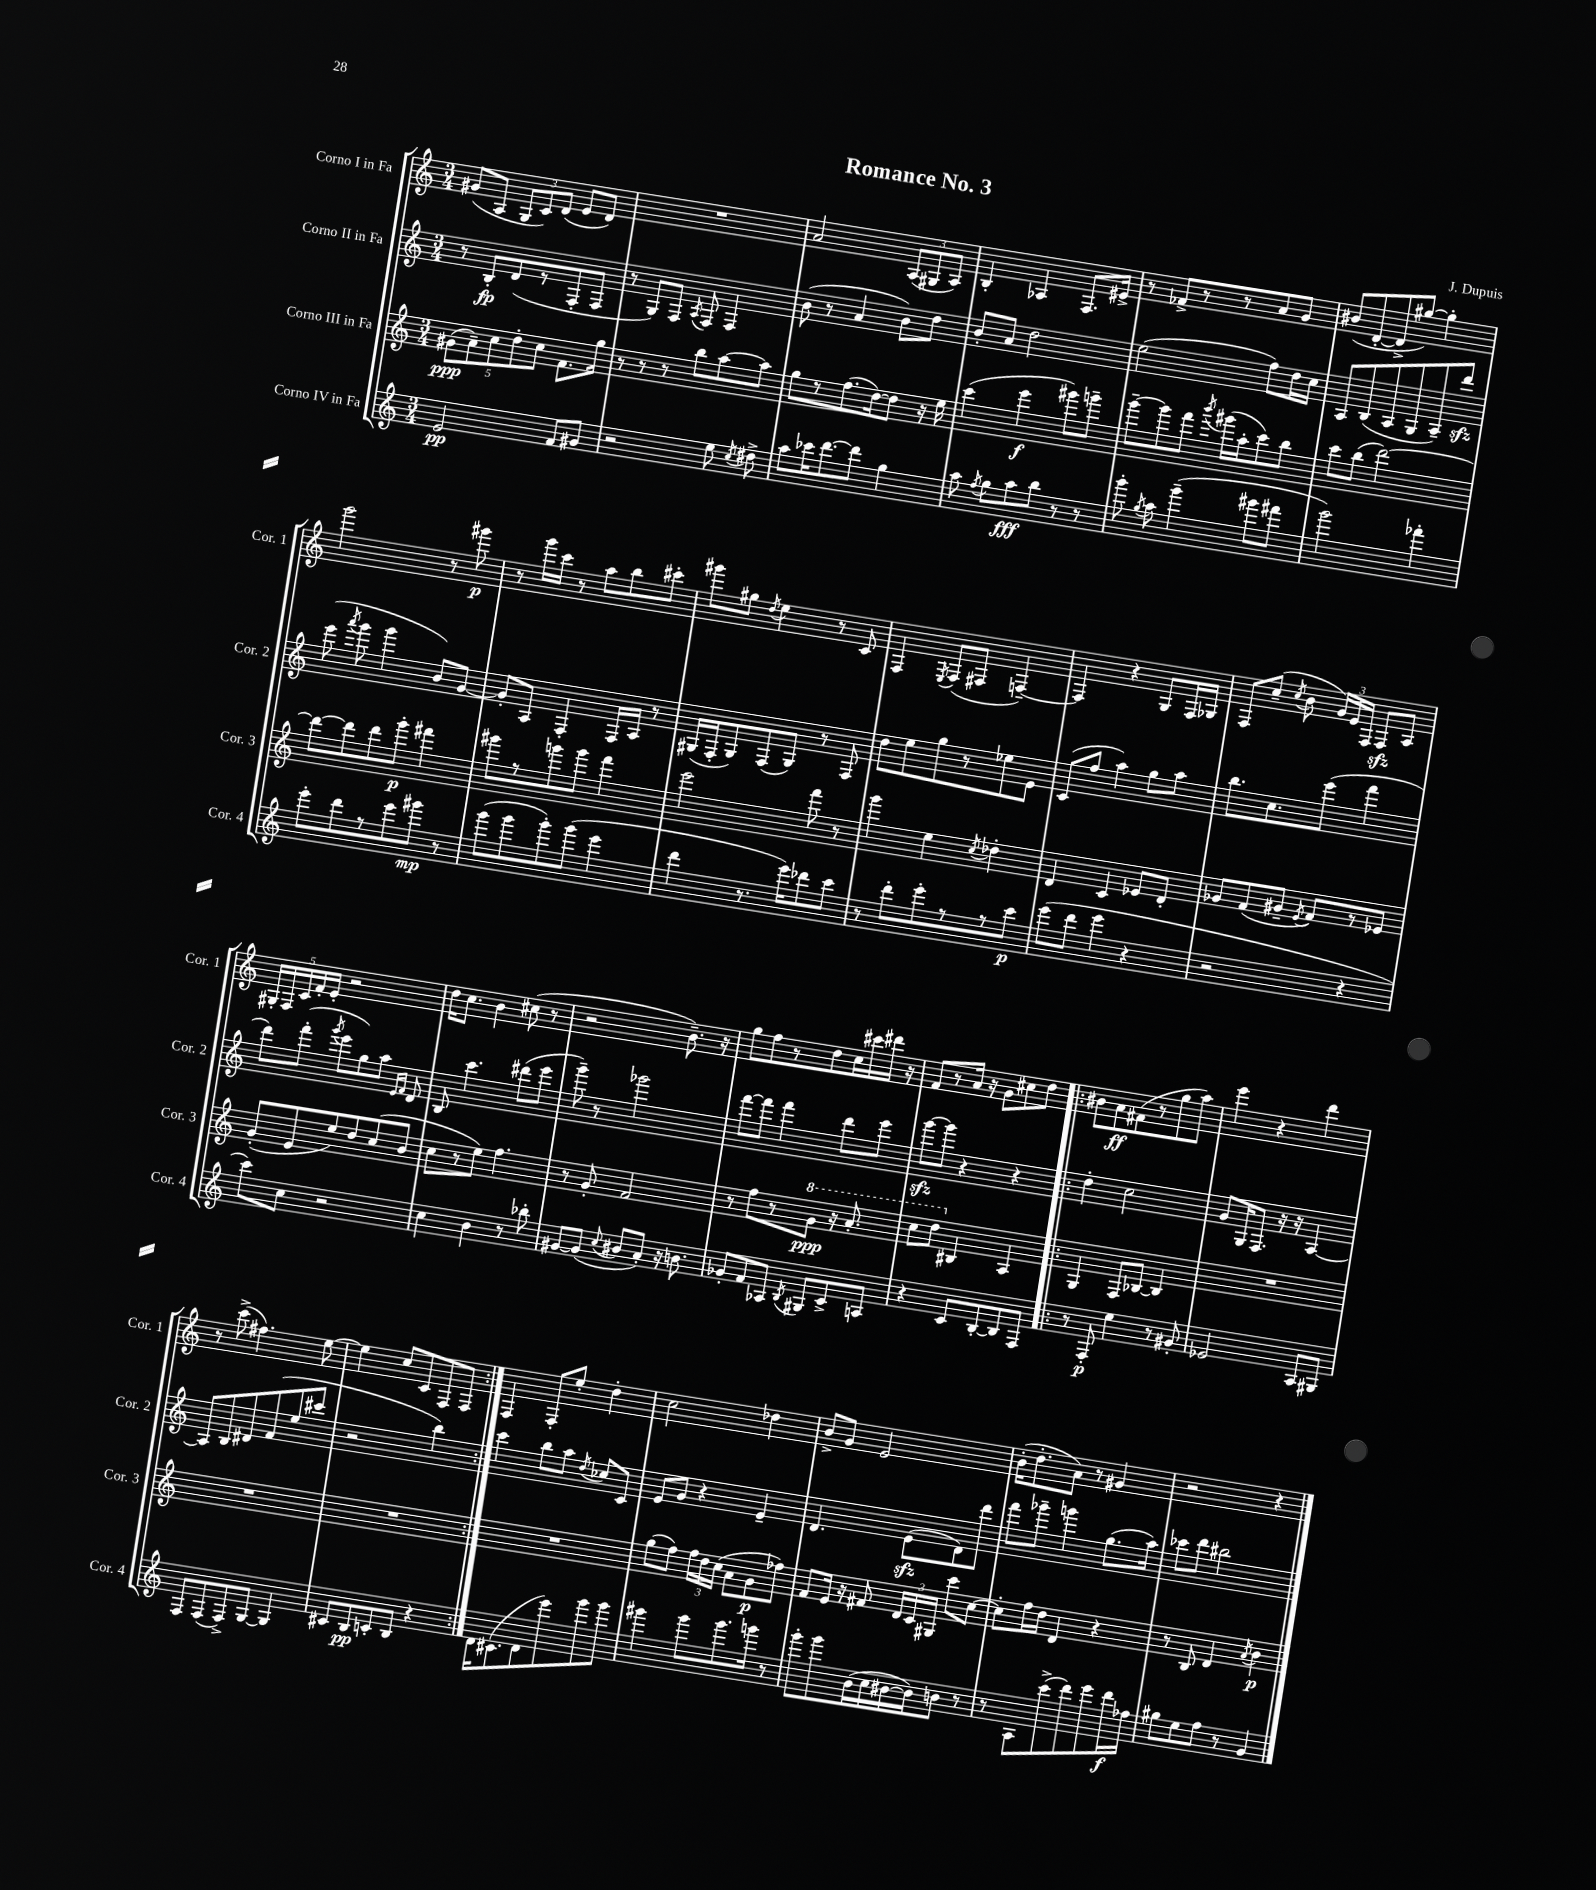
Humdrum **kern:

**kern	**kern	**kern	**kern
*staff4	*staff3	*staff2	*staff1
*clefG2	*clefG2	*clefG2	*clefG2
*k[]	*k[]	*k[]	*k[]
*M3/4	*M3/4	*M3/4	*M3/4
2e/	(10g#\L	8r	(8g#/L
.	10a~\)	.	.
.	.	8B'/L	8A/J
.	10cc\	.	.
.	.	(8d/	12G/L
.	10dd'\	.	.
.	.	.	12c/)
.	.	8r	.
.	10cc\J	.	.
.	.	.	(12d/J
8f/L	8.f\L	8F'/	8e/L
8g#/J	.	8F/J	8d/J)
.	16gg\Jk	.	.
=	=	=	=
2r	8r	8r	2.r
.	8r	8G/L)	.
.	8r	8F/J	.
.	.	8qA/	.
.	8bb\L	8F/	.
8ee\	[8aa\	4F/	.
8qcc/	.	.	.
8dd#^\	8aa\]J	.	.
=	=	=	=
8aa\L	8gg\L	(8b\	2a/
16ccc-\K	8r	8r	.
[8.ddd\	.	.	.
.	(8.ff\	4a/	.
8ddd\]J	.	.	.
.	[16dd\k)	.	.
4gg\	8dd\]J	8b\L)	(12A/L
.	.	.	12G#/
.	16r	8dd\J	.
.	.	.	12A/J)
.	16ee\	.	.
=	=	=	=
8aa\	(4ccc\	8b'/L	4B'/
8qff/	.	.	.
8gg\L	.	8a/J	.
8aa\	4eee\	2dd\	4A-/
8bb\J	.	.	.
8r	8ggg#\L)	.	8.F/L
8r	8ggg~\J	.	.
.	.	.	16e#^/Jk
=	=	=	=
8ggg'\	[8ggg~\L	(2ee\	8r
8qgg/	.	.	.
8aa\	8ggg\]	.	8f-^/L
(4ggg~\	8fff\J	.	8r
.	8qbbb/	.	.
.	(16ggg#\LL	.	8r
.	16aa'\J	.	.
8ggg#\L	8ccc\)	8ff\L)	8a/
8fff#\J	8bb\J	16dd\L	8g/J
.	.	16cc\JJ	.
=	=	=	=
2ggg\)	8ccc\L	8A/L	(8b#/L
.	(8bb\J	(8B/	[8d'/
.	[2ddd\)	8A/	8d^/]
.	.	8G/	[8gg#/J)
4fff-'\	.	8A~/)	4gg#'\]
.	.	8ddd/J	.
=	=	=	=
8eee'\L	8ddd\_L	(8eee\	2ggg\
.	.	8qaaa/	.
8ddd\	8ddd\]	8ggg\	.
8r	8ddd\	4ggg\	.
8eee\	8ggg'\J	.	.
8ggg#\J	4fff#\	8b/L)	8r
8r	.	[8g/J	8ggg#\
=	=	=	=
(8ggg\L	8ggg#\L	8g'/]L	8r
8ggg\	8r	8A/J	16ggg\LL
.	.	.	16ccc\JJ
8ggg'\)	8ggg\	4F'/	8r
(8ggg\J	8ggg\J	.	8aa\L
4eee\	4fff\	16F/LL	8bb\
.	.	16A/JJ	.
.	.	8r	8ccc#'\J
=	=	=	=
4ddd\	2eee\	(16G#/LL	8ggg#\L
.	.	16F'/J	.
.	.	8G#/)	8gg#\J
.	.	.	8qdd/
8.r	.	(8F/	4ee\
.	.	8G#/J)	.
16eee\LK)	.	.	.
8ddd-\	8fff\	8r	8r
8ccc\J	8r	8F/	8c/
=	=	=	=
8r	4ggg\	8dd\L	4F/
8ddd'\L	.	8ee\	.
.	.	.	8qE/
8eee'\	4ee\	8gg\	(8F/L
8r	.	8r	8F#/J
.	8qcc/	.	.
8r	4dd-'\	8ee-\	[4F~/)
8ccc\J	.	8e\J	.
=	=	=	=
(8eee\L	4d/	(8c/L	4F/]
8ddd\J	.	8ff/J	.
4eee\	4c/	4aa\)	4r
4r	8e-/L	8gg\L	8G/L
.	8d'/J	8aa\J	16F/L
.	.	.	16G-/JJ
=	=	=	=
2r	8g-/L	8.bb\L	8F/L
.	(8f/	.	(8cc~/J
.	.	8.cc\	.
.	.	.	8qcc/
.	8g#~/J	.	8b\
.	8qe/	.	.
.	8f/L)	(8eee\J	24g/LL)
.	.	.	24e/
.	.	.	24F/JJ
4r	8r	4fff\	8F/L
.	8e-/J	.	8A/J
=	=	=	=
8ccc\L)	(8g'/L	8ddd\L)	20G#'/LL
.	.	.	20F/
.	.	.	20c/
8cc\J	8e/	(8fff'\J	.
.	.	.	20f'/
.	.	.	20e'/JJ
.	.	8qggg/	.
2r	8ee/)	8eee\L	2r
.	8dd/	8gg\)	.
.	(8cc/	8aa\J	.
.	.	16qqe/LL	.
.	.	16qqf/JJ	.
.	8b/J	8d/	.
=	=	=	=
4cc\	8cc\L	8B/	16dd\LK
.	.	.	8.cc\J
.	8r	4.ccc\	.
4b\	8ee\J)	.	4b\
.	4.ff\	.	.
8r	.	(8ddd#\L	(8cc#\
8bb-'\	.	8eee\J	8r
=	=	=	=
[8g#/L	8r	8ggg~\)	2r
(8g#/]J	8g'/	8r	.
8qqcc/	.	.	.
8b#/L	2f/	2ggg-\	.
8a'/J)	.	.	.
16r	.	.	8.b~\)
8.b\	.	.	.
.	.	.	16r
=	=	=	=
8g-'/L	8r	[8fff\L	8gg\L
8f/	8ff\L	8fff\]J	8ff\
8A-/J	8r	4fff\	8r
8qB/	.	.	.
8G#/L	8gg\J	.	8dd\
8c^/	16r	8ddd\L	16cc\L
.	8.aa'/	.	16ccc#\
8A/J	.	8eee\J	16ddd#\JJ
.	.	.	16r
=	=	=	=
4r	8ccc\L	[8ggg\L	8f/L
.	8ddd\J	8ggg\]J	8r
8c/L	4B#/	4r	16a/Jk
.	.	.	16r
[8B'/	.	.	8g\L
8B/]	4A/	4r	8cc#\
8F/J	.	.	8dd\J
=!|:	=!|:	=!|:	=!|:
8r	4G/	4dd'\	8b#\L
8F'/	.	.	8a\
4ee\	8F/L	2cc\	(8f#\
.	[8B-/J	.	8r
8r	4B-/]	.	8gg\
8g#'/	.	.	8aa\J)
=	=	=	=
2e-/	2.r	8g/L	4eee\
.	.	16G/K	.
.	.	8.F/J	.
.	.	.	4r
.	.	16r	.
.	.	16r	.
8A/L	.	[4A/	4ddd\
8G#/J	.	.	.
=	=	=	=
8F/L	2.r	8A/]L	8r
(8F/	.	8B/	(8ccc^\
8F^/)	.	8d#/	4.ff#\)
[8G/J	.	(8f/	.
4G/]	.	8ee/	.
.	.	8ccc#/J	[8ee\
=	=	=	=
8c#/L	2.r	2r	4ee\]
8B/	.	.	.
8c'/	.	.	8cc/L
8B/J	.	.	8c/
4r	.	4bb\)	8F/
.	.	.	8F/J
=:|!	=:|!	=:|!	=:|!
16d\LK	2.r	4ccc\	4F/
(8.c#\	.	.	.
8d\	.	8bb\L	8F'/L
8eee\)	.	8aa\J	8ee'/J
.	.	8qdd/	.
8ggg\	.	8cc-/L	4dd'\
8ggg\J	.	8c/J	.
=	=	=	=
4ggg#\	(8gg\L	8e/L	2cc\
.	8ff\J)	8g/J	.
8ggg#\L	24ff\LL	4r	.
.	24dd\	.	.
.	(24cc\JJ	.	.
8.ggg#\	8a\L	.	.
.	8g\	4e~/	4dd-\
16ggg\Jk	.	.	.
8r	8ff-\J)	.	.
=	=	=	=
8ggg'\L	8f/L	4.d/	8b^/L
8ggg\	16e/Jk	.	8g/J
.	16r	.	.
(16b\L	8f#/	.	2e/
16cc\	.	.	.
[16b#\	24d/LL	(8e\L	.
.	24c/	.	.
16b#\]J)	.	.	.
.	24G#/JJ	.	.
8b\J	8ccc\L	8d\)	.
8r	[8cc\J	8ddd\J	.
=	=	=	=
8r	8cc'\]L	8fff\L	(16b'\LK
.	.	.	8.dd'\
8A\L	16ff\L	8ggg-~\J	.
.	16dd\JJ	.	.
(8ccc^\	4d/	4ggg\	8a\J)
8ddd\)	.	.	8r
8eee\	4r	(8.gg\L	4g#/
16ddd\L	.	.	.
16ff-\JJ	.	16aa\Jk)	.
=	=	=	=
8gg#\L	8r	8ccc-\L	2r
8ee\	8B/	8ddd\J	.
8ff\J	4d/	2bb#\	.
8r	.	.	.
.	8qa/	.	.
4g/	4b\	.	4r
==	==	==	==
*-	*-	*-	*-
